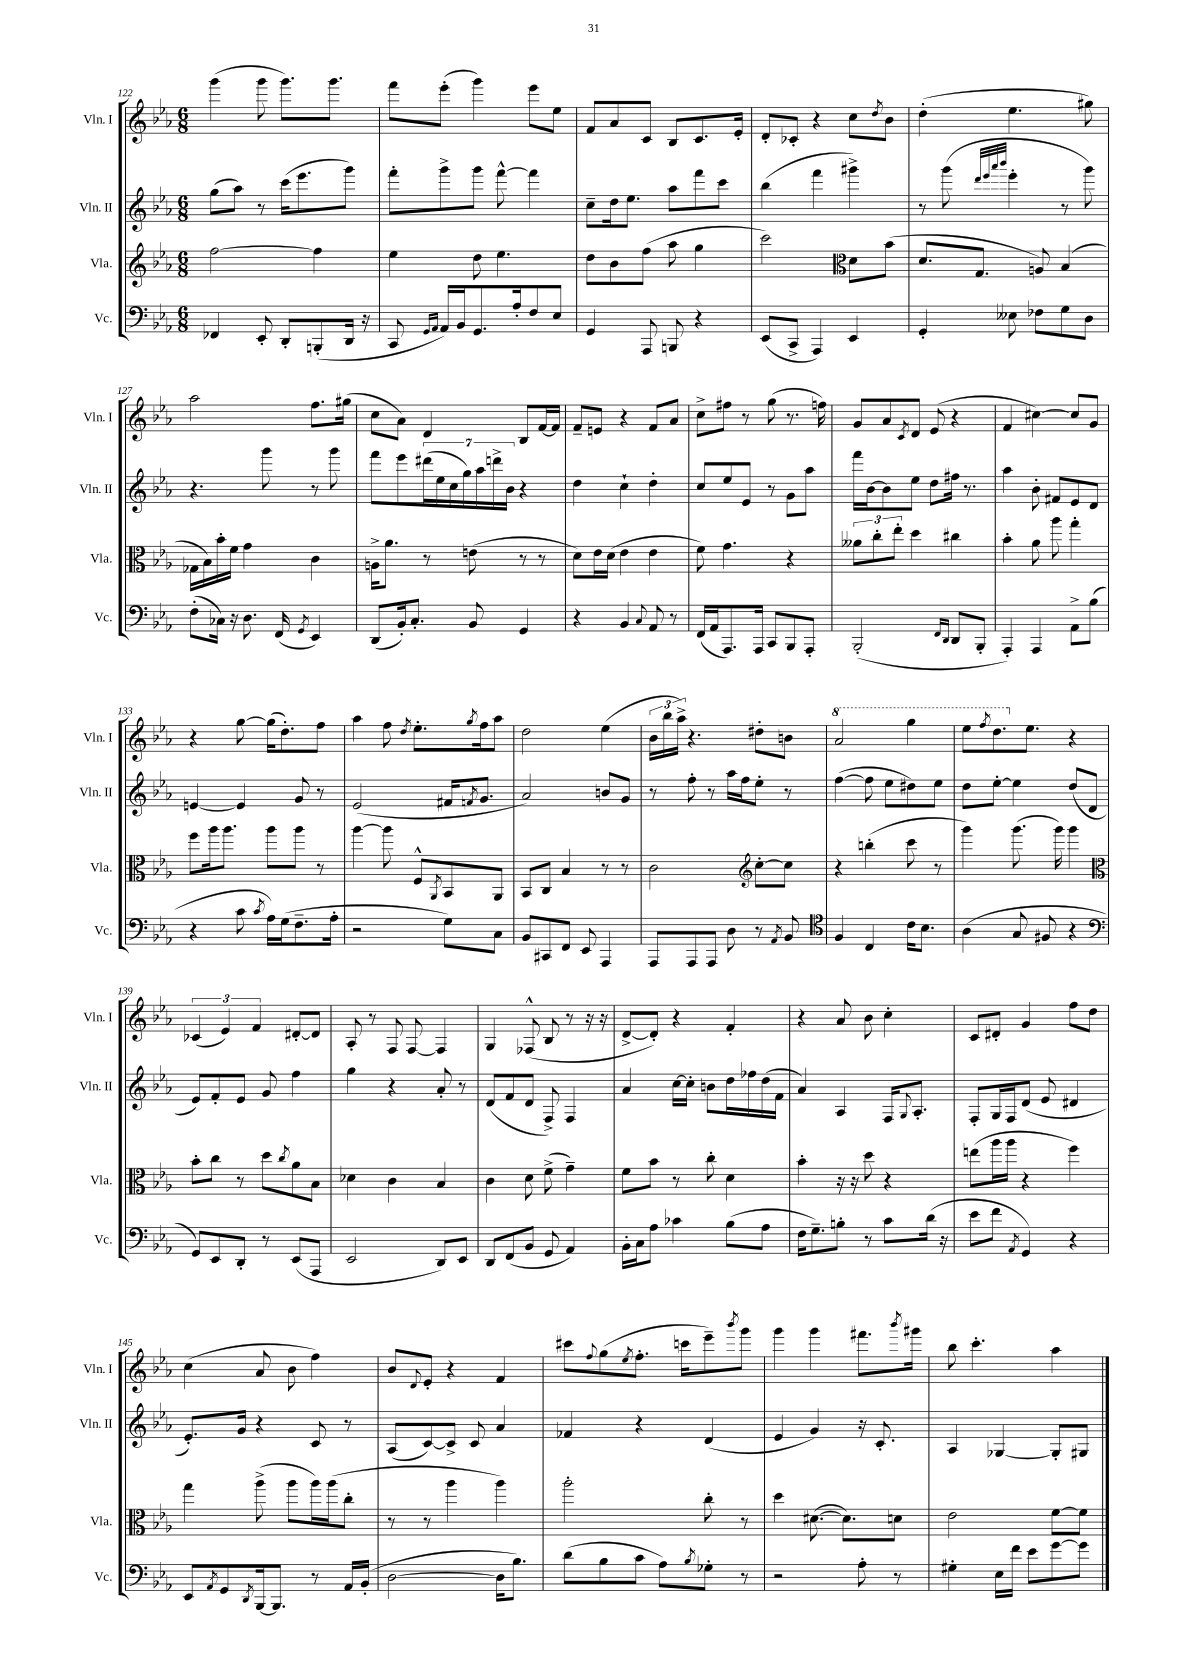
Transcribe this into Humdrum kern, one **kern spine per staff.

**kern	**kern	**kern	**kern
*staff4	*staff3	*staff2	*staff1
*clefF4	*clefG2	*clefG2	*clefG2
*k[b-e-a-]	*k[b-e-a-]	*k[b-e-a-]	*k[b-e-a-]
*M6/8	*M6/8	*M6/8	*M6/8
4FF-/	[2ff\	(8gg\L	(4ggg\
.	.	8aa-\J)	.
8EE-'/	.	8r	8ggg\
8DD'/L	.	(16ccc\LK	8.ggg\L)
.	.	8.eee-\	.
(8BBB'/	4ff\]	.	.
.	.	.	8.ggg\J
16DD/Jk	.	8ggg\J)	.
16r	.	.	.
=	=	=	=
8CC/	4ee-\	8fff'\L	8fff\L
16qqGG/LL	.	.	.
16qqAA-/JJ	.	.	.
16AA-/LL)	.	8ggg^\	(8eee-'\J
16BB-/J	.	.	.
8.GG/	8dd\	8ggg\J	4ggg\)
.	4.ee-\	[8fff^^\	.
16A-'/k	.	.	.
8F/	.	4fff\]	8eee-\L
8E-/J	.	.	8ee-\J
=	=	=	=
4GG/	8dd\L	8cc~\L	8f/L
.	8b-\	16dd\k	8a-/
.	.	8.ee-\J	.
8AAA-/	(8ff\J	.	8c/J
8BBB/	8aa-\	8aa-\L	8B-/L
4r	4gg\	8fff\	8.c/
.	.	8ccc\J	.
.	.	.	16e-'/Jk
=	=	=	=
(8EE-/L	2ccc\)	(4bb-\	8d'/L
8CC^/J	.	.	8c-'/J
4AAA-/)	.	4fff\	4r
*	*clefC3	*	*
4EE-/	8d\L	4ggg#^\)	8cc\L
.	.	.	8qdd/
.	(8b-\J	.	8b-\J
=	=	=	=
4GG'/	8.d/L	8r	(4dd'\
.	.	(8ggg\	.
.	8.G/J	.	.
.	.	32qqddd/LLL	.
.	.	32qqeee-/	.
.	.	32qqaaa-/	.
.	.	32qqbbb-/JJJ	.
8E--\	.	4eee-'\	4.ee-\
8F-\L	8A/)	.	.
8G\	(4B-/	8r	.
8D\J	.	8ggg\)	8gg#\)
=	=	=	=
(8F'\L	16G-\LL	4.r	2aa-\
.	16B-\)	.	.
16C-\Jk)	16b-'\	.	.
16r	16f\JJ	.	.
8.D\	4g\	.	.
.	.	8ggg\	.
(16FF/	.	.	.
8qGG/	.	.	.
4EE-/)	4c\	8r	8.ff\L
.	.	8ggg\	.
.	.	.	(16gg#\Jk
=	=	=	=
(8DD/L	16A^\LK	8fff\L	8cc\L
.	8.a-\J	.	.
16BB-'/k)	.	8eee-\	8a-\J)
8.C'/J	.	.	.
.	8r	(28ddd#\L	4d/
.	.	28ee-\	.
.	.	28cc\	.
.	.	28gg\)	.
8BB-/	(8e\	.	.
.	.	28aa-\	.
.	.	28ddd^\	.
.	.	28b-\JJ	.
4GG/	8r	4r	8B-/L
.	8r	.	[16f/L
.	.	.	16f/]JJ
=	=	=	=
4r	8d\L)	4dd\	8f~/L
.	16e-\L	.	8e/J
.	(16d\JJ	.	.
4BB-/	4e-\	4cc`\	4r
8qqC/	.	.	.
8AA-/	4e-\	4dd'\	8f/L
8r	.	.	8a-/J
=	=	=	=
(16FF/LL	8f\)	8cc/L	8cc^\L
16AA-/J	.	.	.
8.AAA-/)	4.g\	8ee-/	8ff#\J
.	.	8e-/J	8r
16AAA-/Jk	.	.	.
8CC/L	.	8r	(8gg\
8BBB-/	4r	8g\L	8.r
8AAA-'/J	.	8aa-\J	.
.	.	.	16ff\)
=	=	=	=
(2BBB-'/	12a--\L	16fff\LL	8g/L
.	.	[16b-\J	.
.	12cc'\	.	.
.	.	8b-\]	8a-/
.	12ee-'\J	.	.
.	.	.	8qc/
.	4dd\	8ee-\J	8d/J
.	.	8dd\L	(8e-/
16qqFF/LL	.	.	.
16qqDD/JJ	.	.	.
8DD/L	4cc#\	16ff#\Jk	4r
.	.	8.r	.
8BBB-'/J	.	.	.
=	=	=	=
4AAA-'/)	4b-'\	4aa-\	4f/
4AAA-/	8a-\	8b-'\	[4cc#\)
.	8aa-\	8f#/L	.
8AA-^\L	4gg'\	8e-/	8cc#/]L
(8B-\J	.	8d/J	8g/J
=	=	=	=
4r	8ff\L	[4e/	4r
.	16aa-\k	.	.
.	8.aa-\J	.	.
8c\	.	4e/]	[8gg\
8qc/	.	.	.
16A-\LL)	8aa-\L	.	(16gg\]LK
(16G\J	.	.	8.dd'\)
8.F~\	8aa-\J	8g/	.
.	8r	8r	8ff\J
16A-'\Jk	.	.	.
=	=	=	=
2r	[4aa-\	(2e-/	4aa-\
.	8aa-\]	.	8ff\
.	.	.	8qdd/
.	8F^^/L	.	8.ee-'\L
.	8qAA-/	.	.
8G\L)	8BB-/	16f#/LK	.
.	.	8qf/	8qgg/
.	.	8.g/J	16ff\k
8C\J	8AA-/J	.	8aa-\J
=	=	=	=
8BB-/L	8BB-/L	2a-/)	2dd\
8CC#/	8C/J	.	.
8FF/J	4B-/	.	.
8EE-/	.	.	.
4AAA-/	8r	8b/L	(4ee-\
.	8r	8g/J	.
=	=	=	=
8AAA-/L	2c\	8r	24b-\LL
.	.	.	24bb-\
.	.	.	24aa-^\JJ)
8AAA-/	.	8ff'\	4.r
8AAA-/J	.	8r	.
8D\	.	16aa-\LL	.
.	.	16ff\J	.
*	*clefG2	*	*
8r	[8cc'\L	8ee-'\J	8dd#'\L
8qAA-/	.	.	.
8BB-/	8cc\]J	8r	8b\J
=	=	=	=
*clefC4	*	*	*
4F/	4r	([4ff\	2aa-/
4C/	(4bb'\	8ff\]	.
.	.	8ee-\L	.
16c\LK	8ccc\	8dd#\)	4ggg\
8.B-\J	.	.	.
.	8r	8ee-\J	.
=	=	=	=
(4A-\	4ggg\)	8dd\L	8eee-\L
.	.	.	8qfff/
.	.	[8ee-'\J	8.ddd\
8G/	(8.ggg\	4ee-\]	.
.	.	.	8.ee-\J
8F#/	.	.	.
.	16ggg\)	.	.
4r	4ggg\	(8dd/L	4r
.	.	8d/J	.
=	=	=	=
*clefF4	*clefC3	*	*
8GG/L)	8b-'\L	8e-/L)	(6c-/
8EE-/	8cc\J	8f'/	.
.	.	.	6e-/)
8DD'/J	8r	8e-/J	.
.	.	.	6f/
8r	8dd\L	8g/	.
.	8qcc/	.	.
(8EE-/L	8a-\	4ff\	[8d#'/L
8AAA-/J	8B-\J	.	8d#/]J
=	=	=	=
2EE-/	4d-\	4gg\	8A-'/
.	.	.	8r
.	4c\	4r	8F/
.	.	.	[8F/
8DD/L)	4B-/	8a-'/	4F/]
8EE-/J	.	8r	.
=	=	=	=
8DD/L	4c\	(8d/L	4G/
(8FF/	.	8f/	.
8BB-/J	8d\	8d/J	(8F-^^/
8GG/	(8f^\	8F^/)	8B-/
4AA-/)	4g~\)	4F/	8r
.	.	.	16r
.	.	.	16r
=	=	=	=
16BB-'\LL	8f\L	4a-/	[8d^/L
16C\J	.	.	.
8A-\J	8b-\J	.	8d'/]J)
4c-\	8r	[16cc\LL	4r
.	.	16cc'\]JJ	.
.	8cc'\	8b\L	.
(8B-\L	4d\	16dd\L	4f'/
.	.	16ff-\	.
8A-\J	.	(16dd\	.
.	.	16f\JJ	.
=	=	=	=
16F\LK	4b-'\	4a-/)	4r
8.G~\)	.	.	.
8B'\J	16r	4A-/	8a-/
.	16r	.	.
8r	8dd\	.	8b-\
8c\L	4r	16F/LK	4cc'\
.	.	8qqG/	.
.	.	8.A-'/J	.
(16d\Jk	.	.	.
16r	.	.	.
=	=	=	=
8e-\L	(8ee\L	8F'/L	8c/L
8f\J	16aa-\L	16G/L	8d#'/J
.	16aa-\JJ	16F/J	.
8qAA-/	.	.	.
4GG/)	4r	(8d/J	4g/
.	.	8e-/	.
4r	4ff\)	4d#/	8ff\L
.	.	.	8dd\J
=	=	=	=
8EE-/L	4gg\	8.e-'/L)	(4cc\
8qAA-/	.	.	.
8GG/	.	.	.
.	.	16g/Jk	.
8qDD/	.	.	.
[16BBB-/k	(8aa-^\	4r	8a-/
8.BBB-/]J	.	.	.
.	8aa-\L	.	8b-\
8r	16aa-\L)	8c/	4ff\)
.	(16aa-\J	.	.
16AA-/LL	8cc'\J	8r	.
(16BB-'/JJ	.	.	.
=	=	=	=
[2D\	8r	(8A-/L	8b-/L
.	.	.	8qqd/
.	8r	[8c/)	8e-'/J
.	4aa-\	8c^/]J	4r
.	.	8c/	.
16D\]LK	4aa-\)	4a-/	4f/
8.B-\J)	.	.	.
=	=	=	=
(8d\L	2aa-'\	4f-/	8ccc#\L
.	.	.	8qqff/
8B-\	.	.	(8gg\
.	.	.	8qee-/
8c\J	.	4r	8.ff'\J
8A-\L)	.	.	.
.	.	.	16ccc\LK
8qB-/	.	.	.
8G-'\J	8cc'\	(4d/	8eee-~\)
.	.	.	8qbbb-/
8r	8r	.	8ggg\J
=	=	=	=
2r	4dd\	4e-/	4ggg\
.	([8.d#\	4g/)	4ggg\
.	8.d#\]L)	.	.
8A-'\	.	16r	8.fff#\L
.	.	8.c'/	.
8r	8d\J	.	.
.	.	.	8qbbb-/
.	.	.	16ggg#\Jk
=	=	=	=
4G#'\	2e-\	4A-/	8bb-\
.	.	.	4.ccc'\
16E-\LL	.	[4G-/	.
16f\JJ	.	.	.
8e-\L	.	.	.
[8g\	[8f\L	8G-'/]L	4aa-\
8g\]J	8f\]J	8G#/J	.
==	==	==	==
*-	*-	*-	*-
